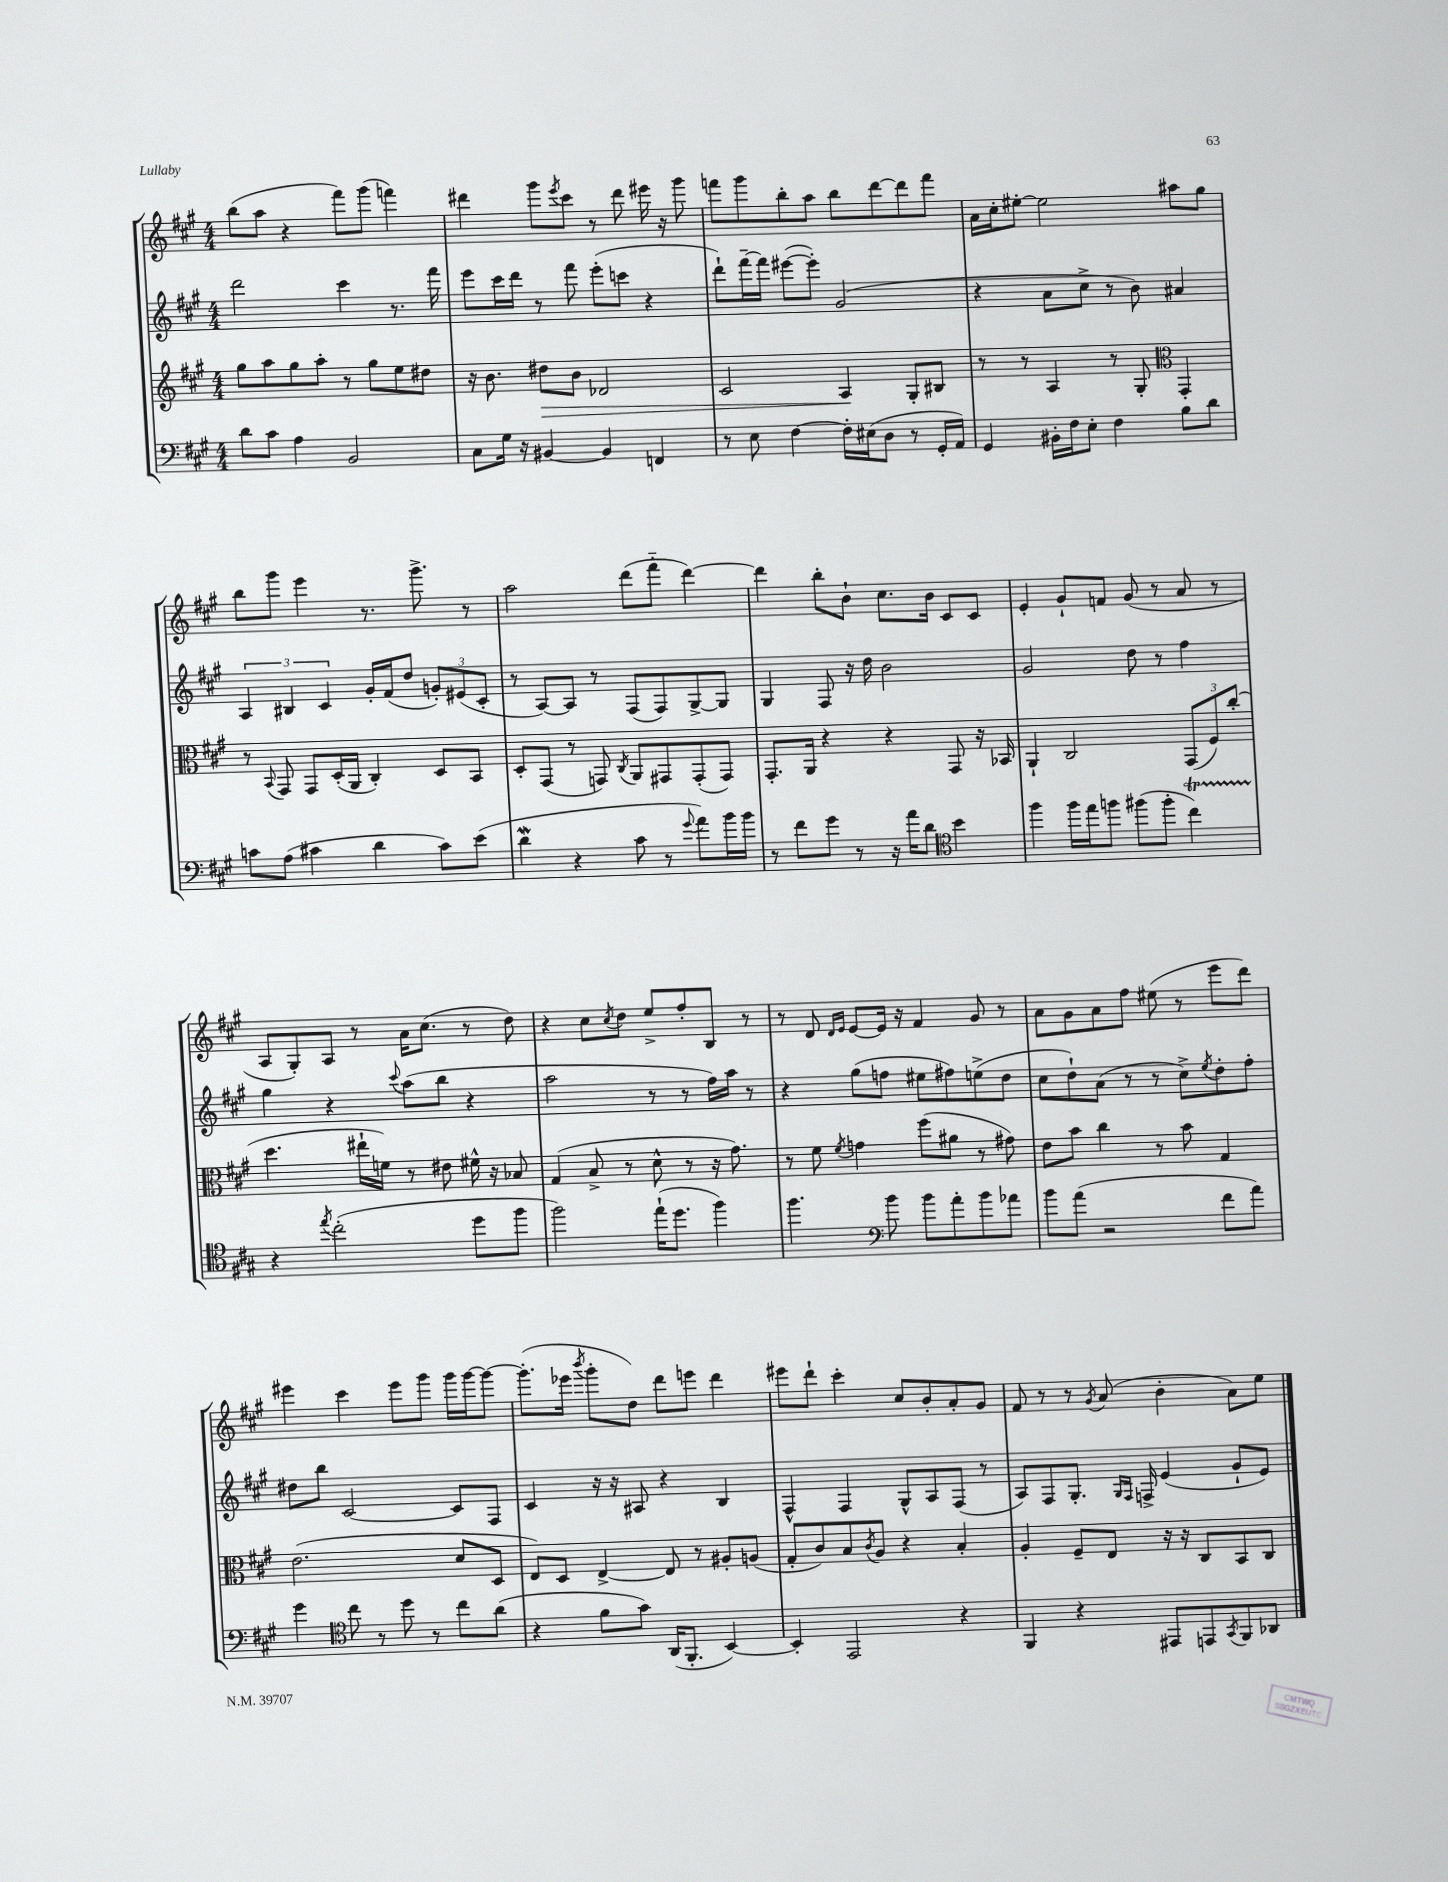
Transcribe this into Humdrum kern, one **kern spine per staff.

**kern	**kern	**kern	**kern
*staff4	*staff3	*staff2	*staff1
*clefF4	*clefG2	*clefG2	*clefG2
*k[f#c#g#]	*k[f#c#g#]	*k[f#c#g#]	*k[f#c#g#]
*M4/4	*M4/4	*M4/4	*M4/4
8d	8gg#	2ddd	(8bb
8c#	8aa	.	8aa
4A	8gg#	.	4r
.	8aa'	.	.
2BB	8r	4ccc#	8fff#)
.	8gg#	.	(8ggg#
.	8ee	8.r	4fff)
.	8dd#	.	.
.	.	16fff#	.
=	=	=	=
8C#	16r	8eee	4ddd#
.	8.b	.	.
16G#	.	16ccc#	.
16r	.	16ddd	.
[4BB#	8dd#	8r	8ggg#
.	.	.	8qeee
.	8b	8fff#	8ccc#
4BB#]	2d-	(8eee'	8r
.	.	8ccc	8ddd#
4FF	.	4r	16eee#
.	.	.	16r
.	.	.	8ggg#
=	=	=	=
8r	2c#	8ddd`)	8fff
8E	.	[16fff#~	8ggg#
.	.	16fff#]	.
[4F#	.	([8eee#	8bb'
.	.	8eee#'])	8aa
16F#']	4A	(2g#	8bb
(16E#	.	.	.
8D	.	.	[8ddd
8r	8G#'	.	8ddd]
16GG#'	8B#	.	8fff
16AA)	.	.	.
=	=	=	=
4GG#	8r	4r	16a
.	.	.	16cc#'
.	8r	.	[8ee#'
16BB#'	4A	8a	2ee#]
16F#	.	.	.
8E'	.	8cc#^	.
4F#	8r	8r	.
.	8G#'	8b)	.
*	*clefC3	*	*
8B	4GG#'	4a#	8aa#
8d	.	.	8gg#
=	=	=	=
8c	8r	6A	8bb
.	8qqBB	.	.
(8A	8GG#	.	8ggg#
.	.	6B#	.
4c#	8GG#	.	4eee
.	.	6c#	.
.	(16D'	.	.
.	16AA	.	.
4d	4C#')	16g#'	8.r
.	.	(16f#	.
.	.	8dd	.
.	.	.	8.ggg#^
8c#)	8D	12g')	.
.	.	(12e#	.
(8e	8BB	.	8r
.	.	12c#'	.
=	=	=	=
4d	8D'	8r	2aa
.	(8GG#	[8A)	.
4r	8r	8A]	.
.	8GG)	8r	.
.	8qC#	.	.
8c#	8AA	(8F#	(8ddd
8r	8GG#	8F#)	8fff#'~
8qqg#	.	.	.
8a)	(8GG#'	[8G#^	[4ddd)
16b	8GG#)	8G#]	.
16b	.	.	.
=	=	=	=
8r	8.GG#'	4G#	4ddd]
8f#	.	.	.
.	16AA	.	.
8g#	4r	8F#	8bb'
8r	.	16r	8b`
.	.	16dd	.
16r	4r	2b	8.cc#
16a	.	.	.
8d	.	.	.
.	.	.	16b
*clefC4	*	*	*
4b	8GG#	.	8c#
.	16r	.	8c#
.	16BB-	.	.
=	=	=	=
4ff#	4AA`	2g#	4e'
16ff#	2C#	.	8g#`
16ee	.	.	.
8ff	.	.	8f
(8ff#	.	8dd	(8g#
8ff#'	.	8r	8r
4cc#)	(12GG#	4ff#	8a
.	12F#)	.	.
.	.	.	8r
.	(12cc#'	.	.
=	=	=	=
4r	4.dd	4gg#	8A
.	.	.	8G#')
8qee	.	.	.
(2cc#'	.	4r	8A
.	16ee#`	.	8r
.	16f)	.	.
.	.	8qqccc#	.
.	8r	(8aa	16a
.	.	.	(8.cc#
.	8e#	8bb	.
8dd	16f#^^	4r	8r
.	16r	.	.
8ff#	8B-	.	8dd)
=	=	=	=
2ff#)	(4G#	2aa	4r
.	8B^	.	8cc#
.	.	.	8qcc#
.	8r	.	8dd
(16ee`	8d^^	8r	8ee^
8.dd	.	.	.
.	8r	8r	8ff#'
4ff#)	16r	16ff#)	8B
.	8.g#)	16aa	.
.	.	8r	8r
=	=	=	=
4.ff#	8r	4r	8r
.	8f#	.	8d
.	.	.	16qqd
.	8qf#	.	16qqe
.	4g	(8gg#	[8e
*clefF4	*	*	*
8b	.	8ff	16e]
.	.	.	16r
8b	(8ff#	8ee#	4f#
8a'	8a#	8ff#)	.
8b	8r	(8ee^	8g#
8a-	8g#)	8dd	8r
=	=	=	=
8b	8e	8cc#	8a
(8a	8b	8dd`)	8g#
2r	4cc#	(8a	8a
.	.	8r	8ff#
.	8r	8r	(8ee#
.	8b	8cc#^)	8r
.	.	8qee	.
8f#	4G#	8dd'	8eee
8a)	.	8ff#'	8ddd)
=	=	=	=
4g#	(2.e	8dd#	4eee#
.	.	8bb	.
*clefC4	*	*	*
8cc#	.	[2c#	4ccc#
8r	.	.	.
8dd	.	.	8eee#
8r	.	.	8ggg#
8cc#	8d	8c#]	16ggg#
.	.	.	[16ggg#
(8a	8D	8F#	8ggg#_
=	=	=	=
4r	8E)	4c#	(8.ggg#']
.	8D	.	.
.	.	.	16eee-
.	.	.	8qbbb
8f#	[4E^	16r	8ggg#'
.	.	16r	.
8g#)	.	8A#	8dd)
(16AA	8E]	4r	8ddd
8.FF#'	.	.	.
.	8r	.	8eee
[4BB)	8A#'	4B	4ddd
.	(8A	.	.
=	=	=	=
4BB']	8G#'	4F#^^	8eee#
.	8c#)	.	8ddd`
2EE	8B	4F#	4ccc#'
.	8qc#	.	.
.	8A	.	.
.	4r	8G#^^	8cc#
.	.	8A	8b'
4r	4B'	(8F#	8a'
.	.	8r	8g#
=	=	=	=
4FF#	4A'	8A)	8f#
.	.	8F#	8r
4r	8F#~	8.G#'	8r
.	.	.	8qg#
.	8E	.	(8a
.	.	16qqG#	.
.	.	16qqF#	.
.	.	16F^	.
8EE#	16r	(4e	4b'
.	16r	.	.
8EE	8C#	.	.
8qGG#	.	.	.
8FF#	8BB	8g#`	8a)
8AA-	8C#	8e)	8ee
==	==	==	==
*-	*-	*-	*-
